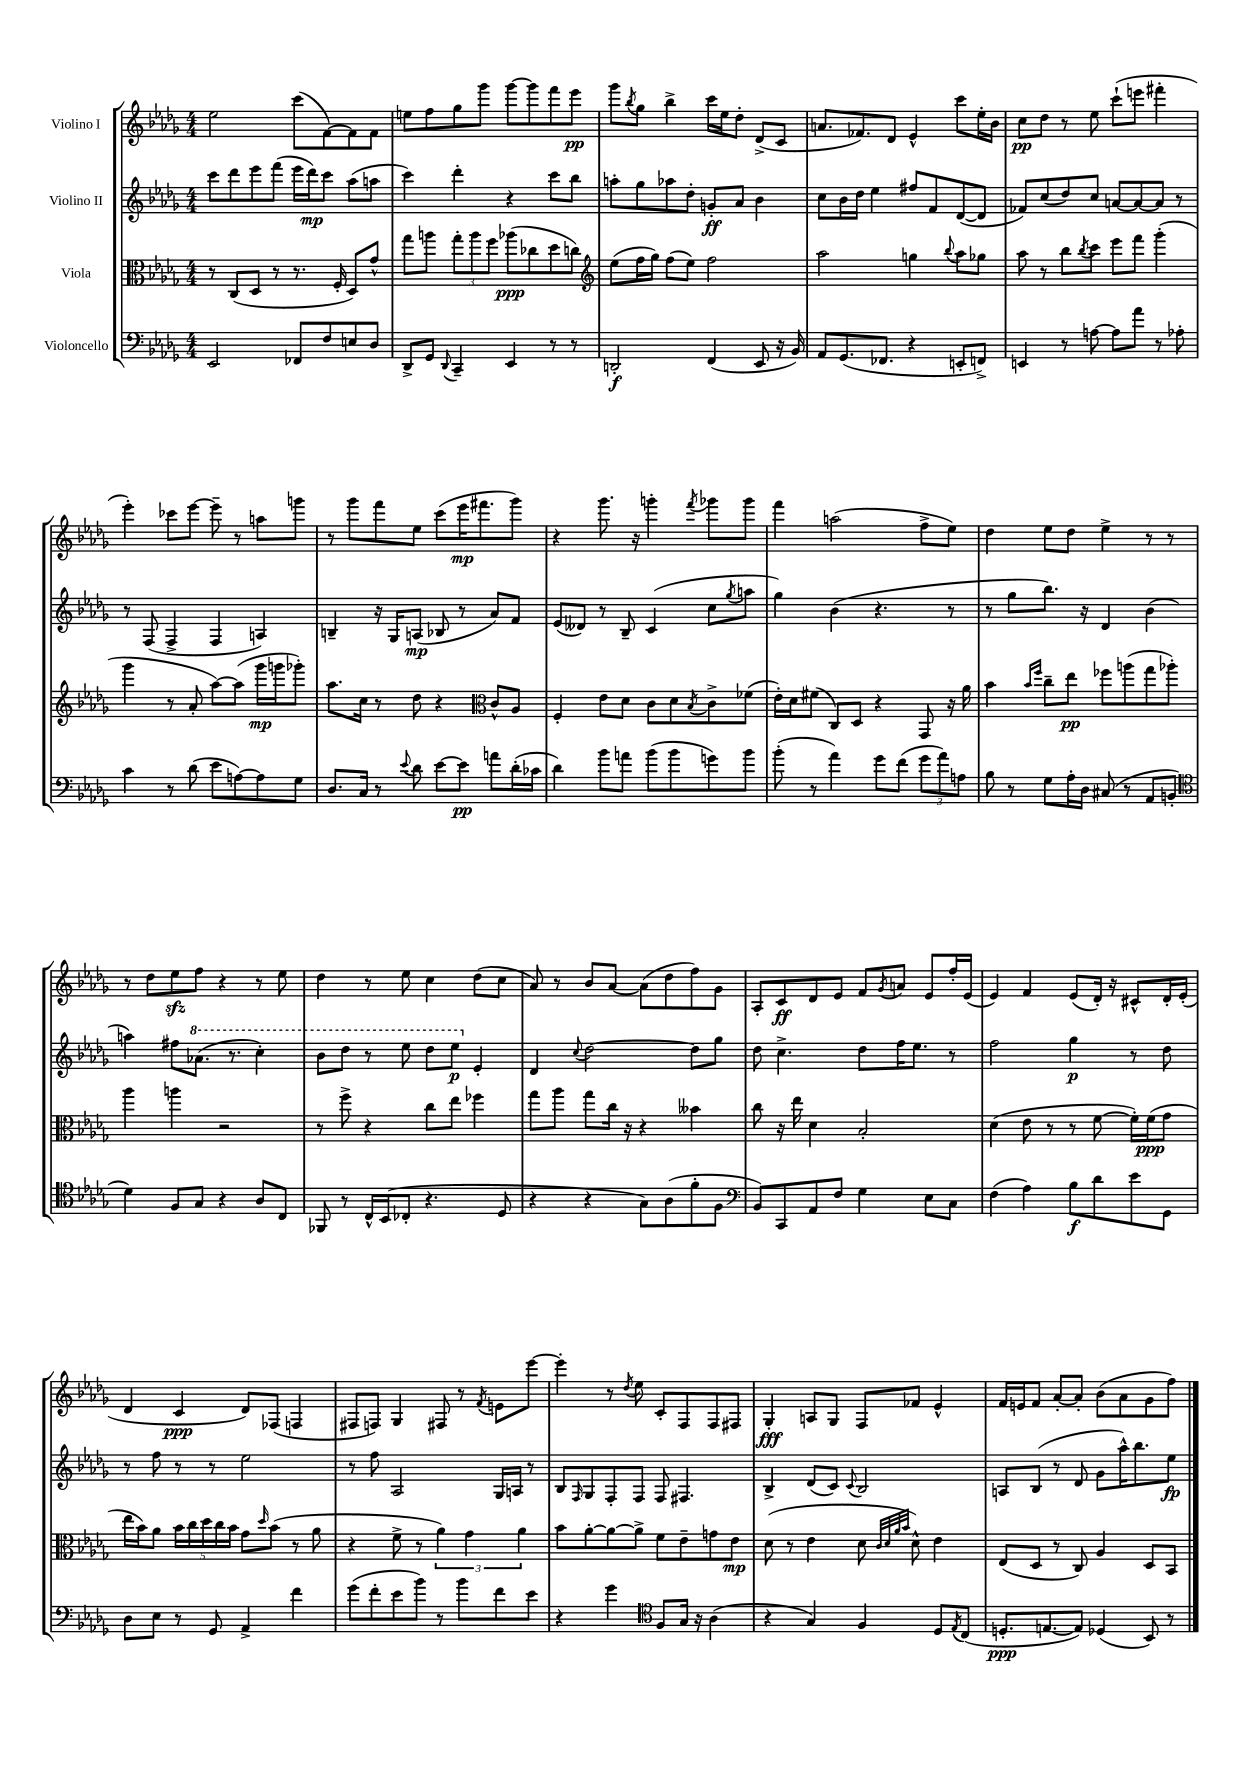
<<
\new StaffGroup <<
\new Staff = "s0" \with { instrumentName = "Violino I" } {
    \clef treble \key des \major \numericTimeSignature \time 4/4
    ees''2 c'''8( f'8~) f'8 f'8 |
    e''8 f''8 ges''8 ges'''8 ges'''8~ ges'''8 f'''8 ees'''8\pp |
    ges'''8 \acciaccatura { bes''8 } ges''8 bes''4-> c'''16 ees''16 des''8-. des'8->( c'8 |
    a'8. fes'8.) des'8 ees'4-^ c'''8 ees''16-. bes'16 |
    c''8\pp des''8 r8 ees''8 c'''8-!( e'''8 fis'''4-. |
    ees'''4-.) ces'''8 ees'''8~ ees'''8-- r8 a''8 g'''8 |
    r8 ges'''8 f'''8 ees''8 c'''8( ees'''16\mp fis'''8. ges'''8) |
    r4 ges'''8. r16 g'''4-. \acciaccatura { f'''8 } ges'''8 ges'''8 |
    f'''4 a''2( f''8-> ees''8) |
    des''4 ees''8 des''8 ees''4-> r8 r8 |
    r8 des''8 ees''8\sfz f''8 r4 r8 ees''8 |
    des''4 r8 ees''8 c''4 des''8( c''8 |
    aes'8) r8 bes'8 aes'8~ aes'8( des''8 f''8) ges'8 |
    aes8-. c'8\ff des'8 ees'8 f'8 \acciaccatura { ges'8 } a'8 ees'8 f''16-. ees'16( |
    ees'4) f'4 ees'8( des'16-.) r16 cis'8-^ des'16-. ees'16-.( |
    des'4 c'4\ppp des'8) fes8( f4 |
    fis8 f8) ges4 fis8 r8 \acciaccatura { f'8 } e'8 ees'''8~ |
    ees'''4-. r8 \acciaccatura { des''8 } ees''8 c'8-. f8 f8 fis8 |
    ges4-.\fff a8 ges8 f8 fes'8 ees'4-^ |
    f'16 e'16 f'8 aes'8~-. aes'8-. bes'8( aes'8 ges'8 f''8) \bar "|." |
}
\new Staff = "s1" \with { instrumentName = "Violino II" } {
    \clef treble \key des \major \numericTimeSignature \time 4/4
    c'''8 des'''8 ees'''8 f'''8( ees'''16 des'''16\mp) c'''8 aes''8( a''8 |
    c'''4) des'''4-. r4 c'''8 bes''8 |
    a''8-. ges''8 aes''8 des''8-. g'8-.\ff aes'8 bes'4 |
    c''8 bes'16 des''16 ees''4 fis''8 f'8 des'8~( des'8 |
    fes'8) c''8( des''8) c''8 a'8~ a'8~ a'8 r8 |
    r8 f8( f4-> f4 a4) |
    b4-- r16 ges16 a8\mp( bes8 r8 aes'8) f'8 |
    ees'8( deses'8) r8 bes8-- c'4( c''8 \acciaccatura { ges''8 } a''8 |
    ges''4) bes'4( r4. r8 |
    r8 ges''8 bes''8.) r16 des'4 bes'4( |
    a''4) fis''8 \ottava #1 aes''8.( r8. c'''4-.) |
    bes''8 des'''8 r8 ees'''8 des'''8 ees'''8\p \ottava #0 ees'4-. |
    des'4 \appoggiatura { c''8 } des''2~ des''8 ges''8 |
    des''8 c''4.-> des''8 f''16 ees''8. r8 |
    f''2 ges''4\p r8 des''8 |
    r8 f''8 r8 r8 ees''2 |
    r8 f''8 aes2 ges16 a16 r8 |
    bes8 \grace { f16 } ges8 f8-. f8 f8 fis4. |
    bes4-> des'8( c'8) \appoggiatura { c'8 } bes2 |
    a8 bes8( r8 des'8 ges'8 aes''16-^) bes''8. ees''8\fp \bar "|." |
}
\new Staff = "s2" \with { instrumentName = "Viola" } {
    \clef alto \key des \major \numericTimeSignature \time 4/4
    r8 c8( des8 r8 r8. f16-. des8) ges'8-^ |
    ges''8 a''8 \tuplet 3/2 { ges''8-. a''8 f''8 } aes''8\ppp( ces''8 des''8 c''8) |
    \clef treble ees''8( f''16 ges''16) f''8( ees''8) f''2 |
    aes''2 g''4 \appoggiatura { bes''8 } aes''8 ges''8 |
    aes''8 r8 bes''8 \acciaccatura { bes''8 } c'''8 ees'''8 f'''8 ges'''4-.( |
    ges'''4 r8 aes'8-. aes''8~) aes''8( ges'''16\mp g'''16 ges'''8-.) |
    aes''8. c''16 r8 des''8 r4 \clef alto c'8-^ aes8 |
    f4-. ees'8 des'8 c'8 des'8 \acciaccatura { bes8 } c'8-> fes'8( |
    ees'16-.) des'16 fis'8( c8) des8 r4 ges,8 r16 aes'16 |
    bes'4 \grace { bes'16 f''16 } c''8-- ees''8\pp fes''8 a''8( ges''8 aes''8-.) |
    aes''4 a''4 r2 |
    r8 f''8-> r4 c''8 ees''8 fes''4 |
    ges''8 aes''8 ges''8 c''16 r16 r4 beses'4 |
    c''8 r16 ees''16 des'4 bes2-. |
    des'4( ees'8 r8 r8 f'8~ f'16-.) f'16\ppp( ges'8 |
    ees''16 bes'16) aes'8 \tuplet 5/4 { bes'16 c''16 des''16 c''16 bes'16 } ges'8 \grace { des''16 } bes'8( r8 aes'8 |
    r4 f'8-> r8 \tuplet 3/2 { aes'4) ges'4 aes'4 } |
    bes'8 aes'8~-. aes'8~ aes'8-> f'8 ees'8-- g'8 ees'8\mp |
    des'8( r8 ees'4 des'8 \grace { c'32 des'32 aes'32 bes'32 } des'8-^) ees'4 |
    ees8( des8 r8 c8) aes4 des8 bes,8 \bar "|." |
}
\new Staff = "s3" \with { instrumentName = "Violoncello" } {
    \clef bass \key des \major \numericTimeSignature \time 4/4
    ees,2 fes,8 f8 e8 des8 |
    des,8-> ges,8 \appoggiatura { des,8 } c,4-- ees,4 r8 r8 |
    d,2-.\f f,4( ees,8 r16 bes,16) |
    aes,8 ges,8.( fes,8. r4 e,8-. f,8->) |
    e,4 r8 a8~ a8 aes'8 r8 aes8-. |
    c'4 r8 des'8( ees'8 a8~) a8 ges8 |
    des8. c16 r8 \appoggiatura { ees'8 } des'8 ees'8~ ees'8\pp a'8 des'16-.( ces'16 |
    des'4) bes'8 a'8 bes'8( bes'8 g'8) bes'8 |
    bes'8-.( r8 aes'4) ges'8 f'8( \tuplet 3/2 { ges'8 aes'8) a8 } |
    bes8 r8 ges8 aes16-. des16 cis8( r8 aes,8 b,8-. |
    \clef tenor des'4) f8 ges8 r4 aes8 c8 |
    fes,8 r8 c16-^ bes,16( ces8-. r4. des8 |
    r4 r4 ges8) aes8( f'8-. f8 |
    \clef bass bes,8) c,8 aes,8 f8 ges4 ees8 c8 |
    f4( aes4) bes8\f des'8 ees'8 ges,8 |
    des8 ees8 r8 ges,8 aes,4-> f'4 |
    ges'8( f'8-. ees'8 bes'8) r8 bes'8 f'8 ees'8 |
    r4 ges'4 \clef tenor f8 ges16 r16 aes4( |
    r4 ges4) f4 des8 \acciaccatura { ees8 } c8( |
    d8.-.\ppp e8.~ e8) des4( bes,8) r8 \bar "|." |
}
>>
>>
\layout { \context { \Score \remove "Bar_number_engraver" } }
